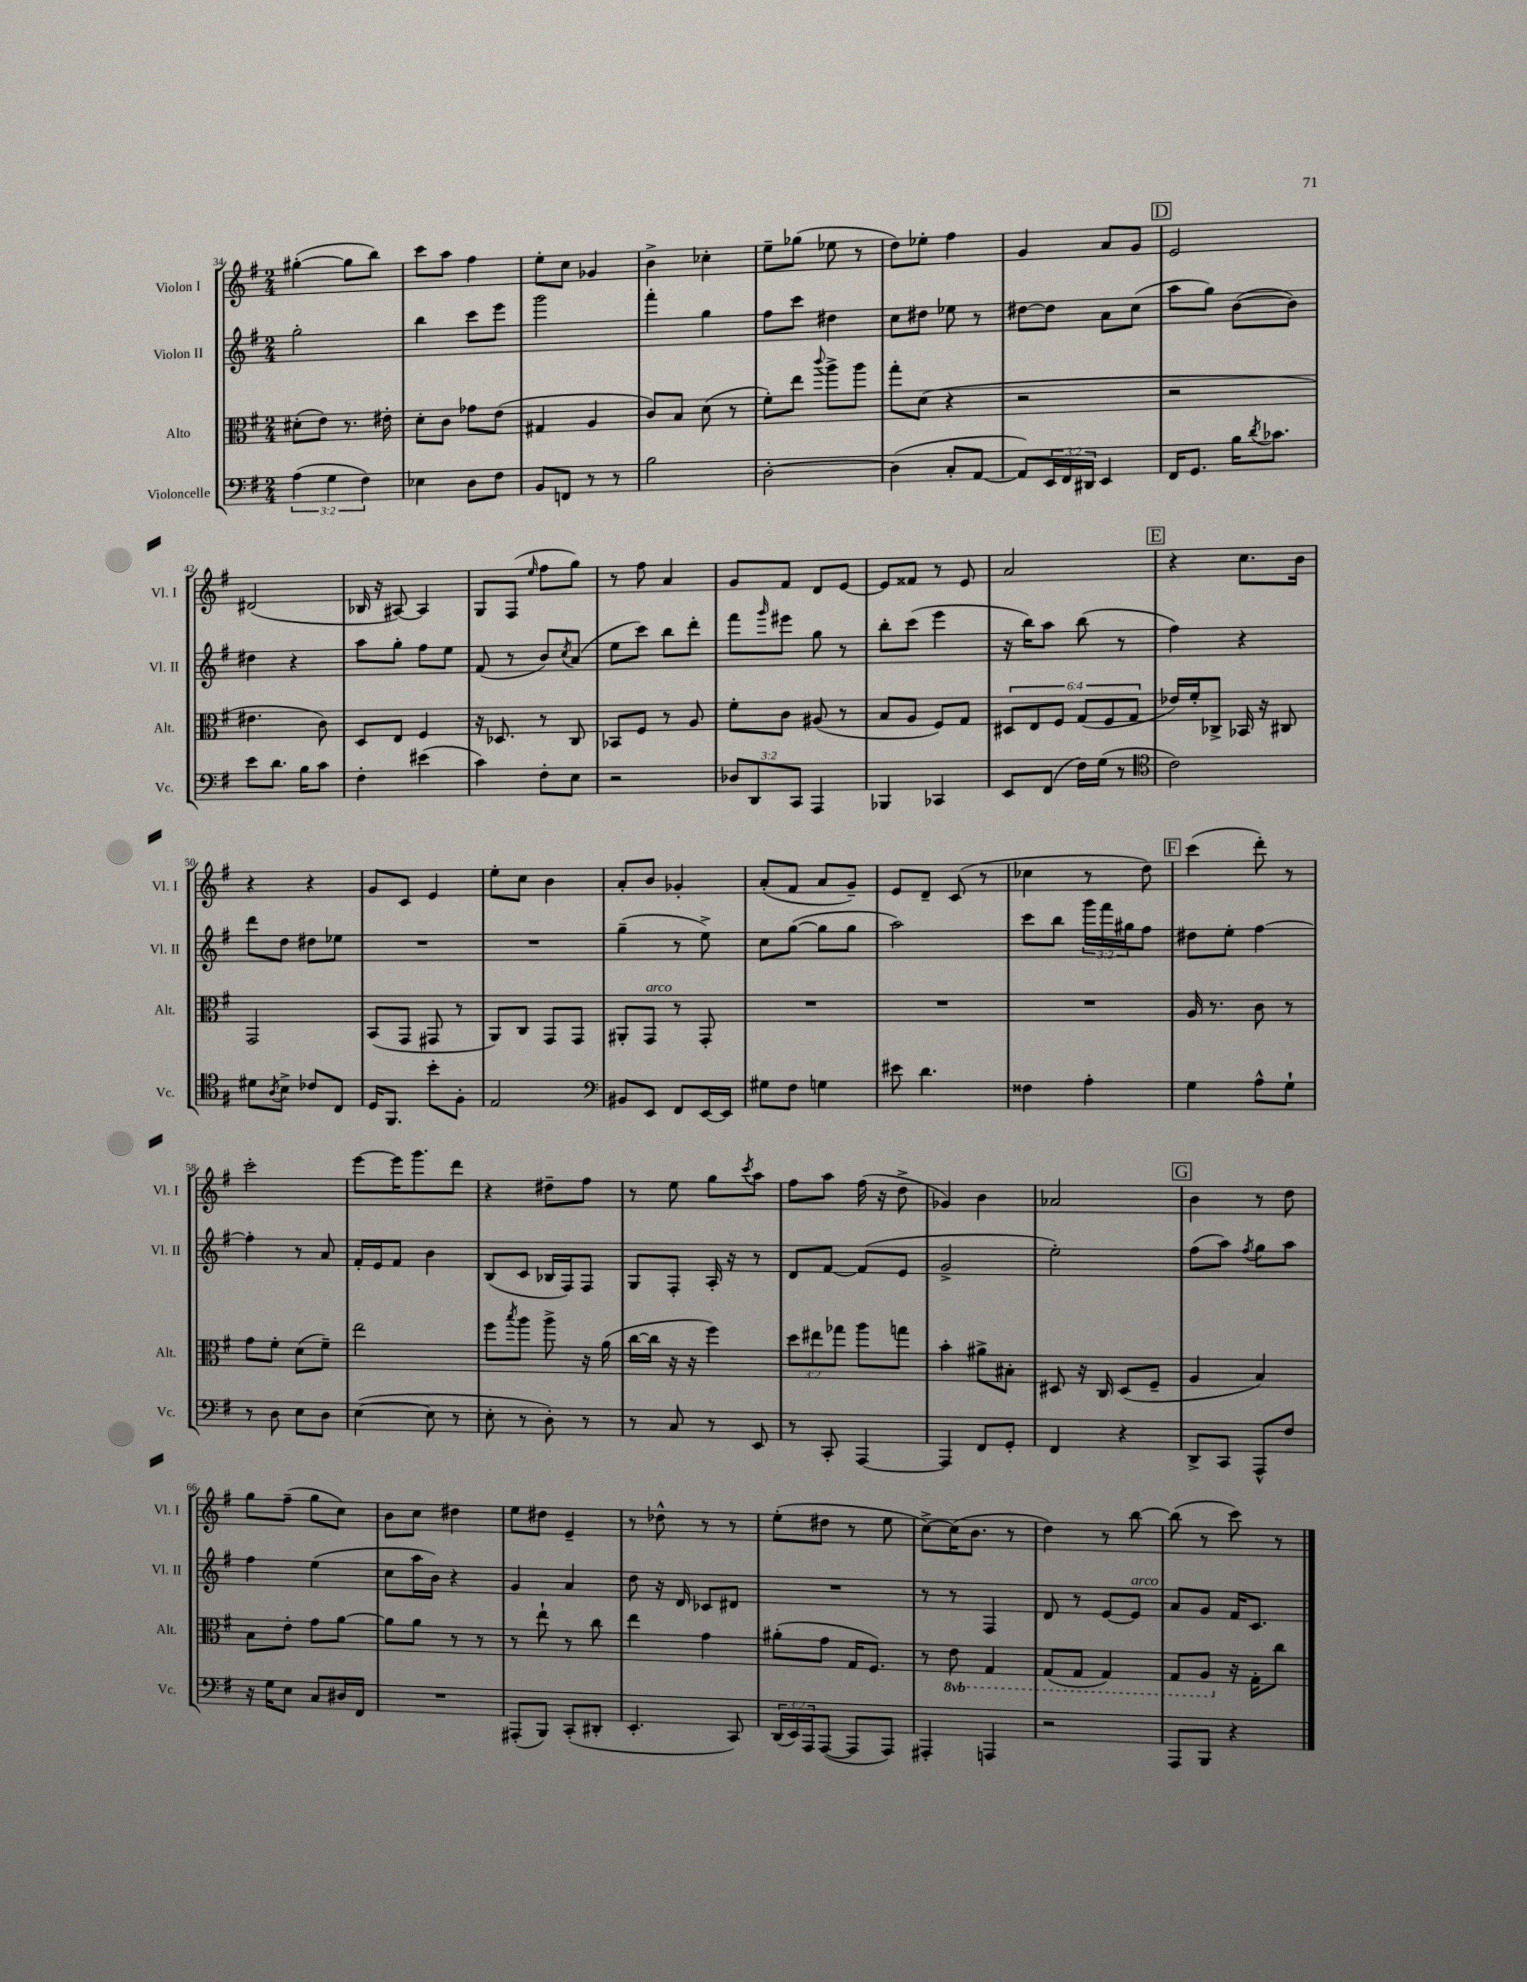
<<
\new StaffGroup <<
\new Staff = "s0" \with { instrumentName = "Violon I" shortInstrumentName = "Vl. I" } {
    \clef treble \key g \major \numericTimeSignature \time 2/4
    gis''4~-.( gis''8 b''8) |
    c'''8 a''8 fis''4 |
    e''8-. c''8 ges'4 |
    b'4-> ces''4-. |
    e''8-- ges''8( ees''8 r8 |
    d''8) ees''8-. fis''4 |
    g'4 a'8 g'8 |
    \mark \markup { \box "D" } e'2 |
    dis'2( |
    bes16 r16 ais8~) ais4 |
    g8 fis8( \grace { e''16 } fis''8 g''8) |
    r8 fis''8 a'4 |
    g'8 fis'8 d'8 e'8~ |
    e'8 fisis'8 r8 e'8 |
    a'2 |
    \mark \markup { \box "E" } r4 c''8. b'16 |
    r4 r4 |
    g'8 c'8 e'4 |
    e''8-. c''8 b'4 |
    a'8-. b'8 ges'4-. |
    a'8-.( fis'8 a'8 g'8--) |
    e'8 d'8-- c'8( r8 |
    ces''4 r8 d''8) |
    \mark \markup { \box "F" } c'''4( d'''8-.) r8 |
    c'''2-. |
    e'''8~ e'''16 g'''8. d'''8 |
    r4 dis''8-- fis''8 |
    r8 e''8 g''8 \acciaccatura { c'''8 } a''8 |
    fis''8 a''8 fis''16( r16 d''8-> |
    ges'4) b'4 |
    aes'2 |
    \mark \markup { \box "G" } b'4 r8 d''8 |
    g''8 fis''8--( g''8 c''8) |
    b'8 c''8 dis''4 |
    e''8 dis''8 e'4-- |
    r8 des''8-^ r8 r8 |
    e''8-.( dis''8 r8 e''8 |
    c''8~->) c''16( b'8. r8 |
    d''4) r8 b''8~ |
    b''8( r8 c'''8) r8 \bar "|." |
}
\new Staff = "s1" \with { instrumentName = "Violon II" shortInstrumentName = "Vl. II" } {
    \clef treble \key g \major \numericTimeSignature \time 2/4 \override Staff.TupletNumber.text = #tuplet-number::calc-fraction-text
    g''2-. |
    b''4 c'''8 e'''8 |
    g'''2 |
    fis'''4-. g''4 |
    fis''8 c'''8 dis''4 |
    c''8 dis''8 ees''8 r8 |
    dis''8~ dis''8 a'8 c''8( |
    \mark \markup { \box "D" } a''8 g''8) b'8~( b'8) |
    dis''4 r4 |
    a''8 g''8-. fis''8 e''8 |
    fis'8( r8 b'8) \acciaccatura { c''8 } a'8( |
    e''8 c'''8) b''8 d'''8-. |
    fis'''8 \grace { g'''16 } eis'''8 g''8 r8 |
    b''8-. c'''8( e'''4 |
    r16 b''16) a''8 b''8( r8 |
    \mark \markup { \box "E" } fis''4) r4 |
    d'''8 d''8 dis''8 ees''8 |
    R2 |
    R2 |
    g''4--( r8 e''8->) |
    c''8 g''8~( g''8 g''8 |
    a''2) |
    c'''8 b''8 \tuplet 3/2 { g'''16 fis'''16 gis''16 } fis''8 |
    \mark \markup { \box "F" } dis''8 e''8-. fis''4~ |
    fis''4-. r8 a'8 |
    fis'16-. e'16 fis'8 b'4 |
    b8( c'8 bes16 fis16) fis8 |
    g8 fis8-. a16-. r16 r8 |
    d'8 fis'8~ fis'8( e'8 |
    g'2-> |
    e''2-.) |
    \mark \markup { \box "G" } fis''8( a''8) \acciaccatura { fis''8 } g''8 a''8 |
    fis''4 e''4( |
    c''8 a''16 b'16) r4 |
    g'4 a'4 |
    d''8 r16 d'16 ces'8 dis'8 |
    R2 |
    r8 r8 fis4 |
    d'8 r8 e'8~ e'8^\markup { \italic "arco" } |
    a'8 g'8 fis'16 c'8. \bar "|." |
}
\new Staff = "s2" \with { instrumentName = "Alto" shortInstrumentName = "Alt." } {
    \clef alto \key g \major \numericTimeSignature \time 2/4 \override Staff.TupletNumber.text = #tuplet-number::calc-fraction-text \set Staff.ottavationMarkups = #ottavation-simple-ordinals
    dis'8-.( e'8) r8. eis'16-. |
    d'8-. c'8 ges'8 e'8( |
    gis4 a4 |
    c'8) b8 d'8( r8 |
    fis'8-.) e''8 \appoggiatura { c'''8 } a''8-> a''8 |
    g''8-. d'8( r4 |
    r2 |
    \mark \markup { \box "D" } r2 |
    eis'4. c'8) |
    d8 e8 fis4 |
    r16 des8. r8 c8 |
    bes,8 fis8 r8 a8 |
    fis'8-. c'8 ais8( r8 |
    b8 a8 fis8) g8 |
    \tuplet 6/4 { dis8 e8 fis8 g8( fis8 g8 } |
    \mark \markup { \box "E" } ees'16) fis'16-. ces8-> bes,16 r16 cis8 |
    g,2 |
    b,8( g,8 gis,8 r8 |
    a,8) c8 g,8 g,8 |
    ais,8-. g,8^\markup { \italic "arco" } r8 g,8-. |
    R2 |
    R2 |
    R2 |
    \mark \markup { \box "F" } a16 r8. c'8 r8 |
    g'8 fis'8-. d'8( fis'8--) |
    e''2 |
    fis''8 \acciaccatura { b''8 } a''8 a''8-> r16 a'16( |
    c''16~ c''16 r16 r16 fis''4) |
    \tuplet 3/2 { d''8 eis''8 ges''8 } a''8 g''8 |
    b'4-. ais'8-> bis8-. |
    dis8 r16 c16 dis8( fis8-- |
    \mark \markup { \box "G" } a4 b4) |
    b8 e'8-. g'8 a'8~ |
    a'8 a'8 r8 r8 |
    r8 e''8-! r8 c''8 |
    e''4 g'4 |
    ais'8-.( g'8 g16 fis8.) |
    r8 \ottava #-1 e8 g,4 |
    g,8( g,8 g,4) |
    g,8 a,8 \ottava #0 r16 g16-. c''8 \bar "|." |
}
\new Staff = "s3" \with { instrumentName = "Violoncelle" shortInstrumentName = "Vc." } {
    \clef bass \key g \major \numericTimeSignature \time 2/4 \override Staff.TupletNumber.text = #tuplet-number::calc-fraction-text
    \tuplet 3/2 { a4( g4 fis4) } |
    ees4 d8 fis8 |
    b,8 f,8 r8 r8 |
    b2 |
    d2~-. |
    d4( c8-. a,8~ |
    a,8) \tuplet 3/2 { e,16 fis,16 dis,16 } e,4 |
    \mark \markup { \box "D" } fis,16 g,8. b16 \acciaccatura { d'8 } ces'8. |
    e'8 d'8. b16 c'8 |
    fis4-. eis'4( |
    c'4) fis8-. e8 |
    r2 |
    \tuplet 3/2 { des8 d,8 c,8 } a,,4 |
    bes,,4 ces,4 |
    e,8 fis,8( fis16) g16( r8 |
    \mark \markup { \box "E" } \clef tenor c'2) |
    dis'8 \acciaccatura { a8 } b8-> ces'8 c8 |
    d16 fis,8. b'8-. fis8-. |
    e2 |
    \clef bass bis,8 e,8 fis,8 e,16~ e,16 |
    gis8 fis8 g4 |
    eis'8 d'4. |
    fisis4 a4-. |
    \mark \markup { \box "F" } g4 a8-^ g8-! |
    r8 d8 e8 d8 |
    e4~( e8 r8 |
    e8-. r8 d8-.) r8 |
    r8 c8 r8 e,8 |
    r8 c,8-. a,,4~ |
    a,,4 fis,8 g,8-. |
    fis,4 r4 |
    \mark \markup { \box "G" } d,8-> c,8 a,,8-^ fis8 |
    r16 g16 e8 c8 dis16 fis,16 |
    R2 |
    ais,,8-.( b,,8) c,8-.( dis,8-. |
    e,4.-. c,8) |
    \tuplet 3/2 { d,16( e,16) a,,16 } a,,8~( a,,8 a,,8) |
    ais,,4-. a,,4 |
    r2 |
    a,,8 b,,8 r4 \bar "|." |
}
>>
>>
\layout { \context { \Score currentBarNumber = #34 } }
